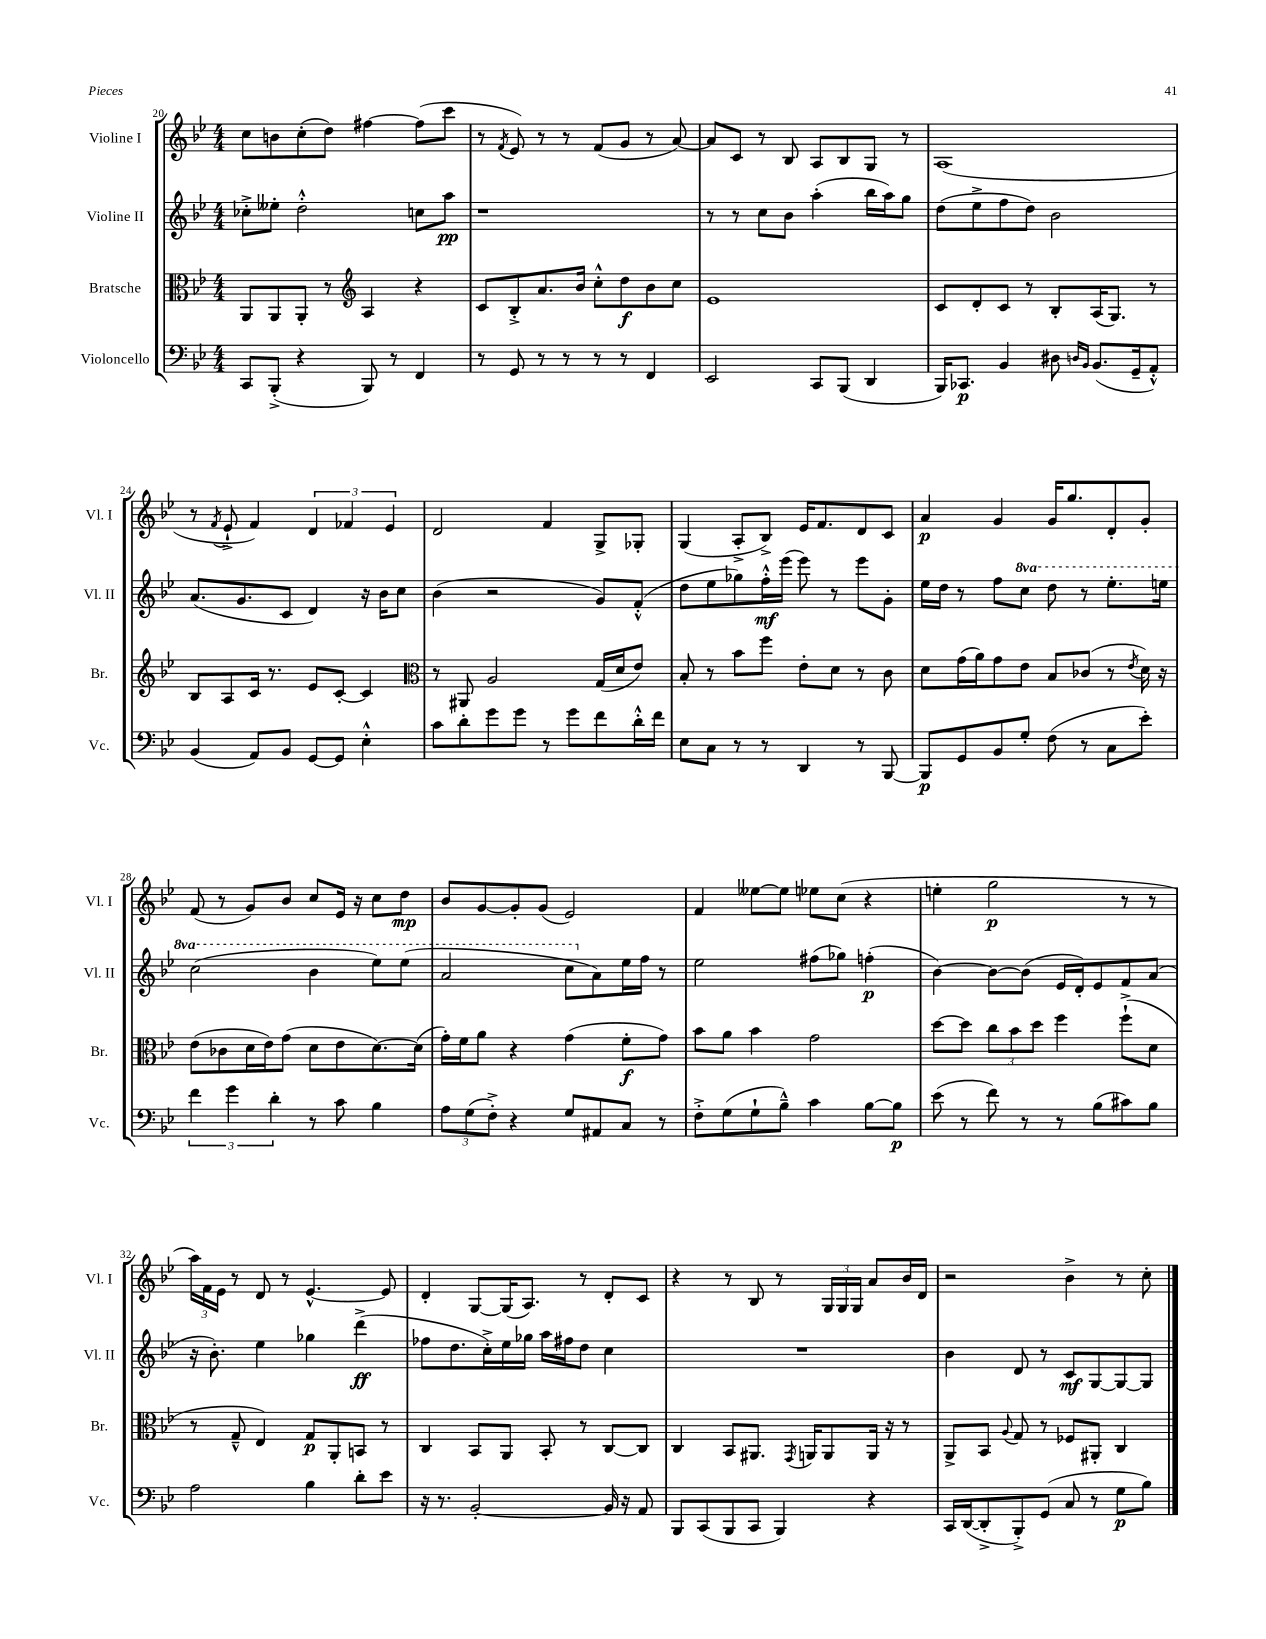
<<
\new StaffGroup <<
\new Staff = "s0" \with { instrumentName = "Violine I" shortInstrumentName = "Vl. I" } {
    \clef treble \key bes \major \numericTimeSignature \time 4/4
    \autoBeamOff c''8[ b'8 c''8-.( d''8]) fis''4~ fis''8[( c'''8] |
    r8 \acciaccatura { f'8 } ees'8) r8 r8 f'8[( g'8] r8 a'8~) |
    a'8[ c'8] r8 bes8 a8[ bes8 g8] r8 |
    a1( |
    r8 \acciaccatura { f'8 } ees'8-!-> f'4) \tuplet 3/2 { d'4 fes'4 ees'4 } |
    d'2 f'4 g8[-> ges8]-. |
    g4( a8[-.-> bes8]->) ees'16[ f'8. d'8 c'8] |
    a'4\p g'4 g'16[ g''8. d'8-. g'8]-. |
    f'8( r8 g'8[) bes'8] c''8[ ees'16] r16 c''8[ d''8]\mp |
    bes'8[ g'8~ g'8-. g'8]( ees'2) |
    f'4 eeses''8[~ eeses''8] ees''8[ c''8]( r4 |
    e''4-. g''2\p r8 r8 |
    \tuplet 3/2 { a''16[) f'16 ees'16] } r8 d'8 r8 ees'4.~-^ ees'8 |
    d'4-. g8[~ g16( a8.]) r8 d'8[-. c'8] |
    r4 r8 bes8 r8 \tuplet 3/2 { g16[ g16 g16] } a'8[ bes'16 d'16] |
    r2 bes'4-> r8 c''8-. \bar "|." |
}
\new Staff = "s1" \with { instrumentName = "Violine II" shortInstrumentName = "Vl. II" } {
    \clef treble \key bes \major \numericTimeSignature \time 4/4 \set Staff.ottavationMarkups = #ottavation-simple-ordinals
    \autoBeamOff ces''8[-.-> eeses''8]-. d''2-.-^ c''8[ a''8]\pp |
    r1 |
    r8 r8 c''8[ bes'8] a''4-.( bes''16[ a''16) g''8] |
    d''8[( ees''8-> f''8 d''8]) bes'2 |
    a'8.[( g'8. c'8] d'4) r16 bes'16[ c''8] |
    bes'4( r2 g'8[) f'8]-.-^( |
    d''8[ ees''8 ges''8) f''16-.-^\mf ees'''16]( ees'''8) r8 ees'''8[ g'8]-. |
    ees''16[ d''16] r8 f''8[ \ottava #1 c'''8] d'''8 r8 ees'''8.[-. e'''16] |
    c'''2( bes''4 ees'''8[) ees'''8]( |
    a''2 c'''8[ \ottava #0 a'8) ees''16 f''16] r8 |
    ees''2 fis''8[( ges''8]) f''4-.\p( |
    bes'4~) bes'8[~ bes'8]( ees'16[ d'16-.) ees'8 f'8 a'8]( |
    r16 bes'8.-.) ees''4 ges''4 d'''4->\ff( |
    fes''8[ d''8. c''16-.->) ees''16 ges''16] a''16[ fis''16 d''8] c''4 |
    R1 |
    bes'4 d'8 r8 c'8[\mf g8~ g8~ g8] \bar "|." |
}
\new Staff = "s2" \with { instrumentName = "Bratsche" shortInstrumentName = "Br." } {
    \clef alto \key bes \major \numericTimeSignature \time 4/4
    \autoBeamOff a,8[ a,8 a,8]-. r8 \clef treble a4 r4 |
    c'8[ bes8-.-> a'8. bes'16] c''8[-.-^ d''8\f bes'8 c''8] |
    ees'1 |
    c'8[ d'8-. c'8] r8 bes8[-. a16( g8.]) r8 |
    bes8[ a8 c'16] r8. ees'8[ c'8]~-. c'4 |
    \clef alto r8 ais,8 a2 g16[( d'16 ees'8]) |
    bes8-. r8 bes'8[ f''8] ees'8[-. d'8] r8 c'8 |
    d'8[ g'16( a'16) g'8 ees'8] bes8[ ces'8]( r8 \acciaccatura { ees'8 } d'16) r16 |
    ees'8[( ces'8 d'16 ees'16) g'8]( d'8[ ees'8 d'8.~) d'16]( |
    g'16[-.) f'16 a'8] r4 g'4( f'8[-.\f g'8]) |
    bes'8[ a'8] bes'4 g'2 |
    d''8[~ d''8] \tuplet 3/2 { c''8[ bes'8 d''8] } f''4 f''8[-!->( d'8] |
    r8 g8---^ ees4) g8[\p a,8-. b,8] r8 |
    c4 bes,8[ a,8] bes,8-. r8 c8[~ c8] |
    c4 bes,8[ ais,8.] \acciaccatura { g,8 } a,16[ a,8 a,16] r16 r8 |
    a,8[-> bes,8] \appoggiatura { a8 } g8 r8 fes8[ ais,8]-. c4 \bar "|." |
}
\new Staff = "s3" \with { instrumentName = "Violoncello" shortInstrumentName = "Vc." } {
    \clef bass \key bes \major \numericTimeSignature \time 4/4
    \autoBeamOff c,8[ bes,,8]-.->( r4 bes,,8) r8 f,4 |
    r8 g,8 r8 r8 r8 r8 f,4 |
    ees,2 c,8[ bes,,8]( d,4 |
    bes,,16[) ces,8.]\p bes,4 dis8 \grace { d16[ bes,16] } bes,8.[( g,16-- a,8]-.-^) |
    bes,4( a,8[) bes,8] g,8[~ g,8] ees4-.-^ |
    c'8[ d'8-. g'8 g'8] r8 g'8[ f'8 d'16-.-^ f'16] |
    ees8[ c8] r8 r8 d,4 r8 bes,,8~ |
    bes,,8[\p g,8 bes,8 g8]-. f8( r8 c8[ ees'8]-.) |
    \tuplet 3/2 { f'4 g'4 d'4-. } r8 c'8 bes4 |
    \tuplet 3/2 { a8[ g8( f8]-.->) } r4 g8[ ais,8 c8] r8 |
    f8[-.-> g8( g8-! bes8]---^) c'4 bes8[~ bes8]\p |
    ees'8( r8 f'8) r8 r8 bes8[( cis'8) bes8] |
    a2 bes4 d'8[-. ees'8] |
    r16 r8. bes,2~-. bes,16 r16 a,8 |
    bes,,8[ c,8( bes,,8 c,8] bes,,4) r4 |
    c,16[ d,16~( d,8-.-> bes,,8-.->) g,8]( c8 r8 g8[\p bes8]) \bar "|." |
}
>>
>>
\layout { \context { \Score currentBarNumber = #20 } }
